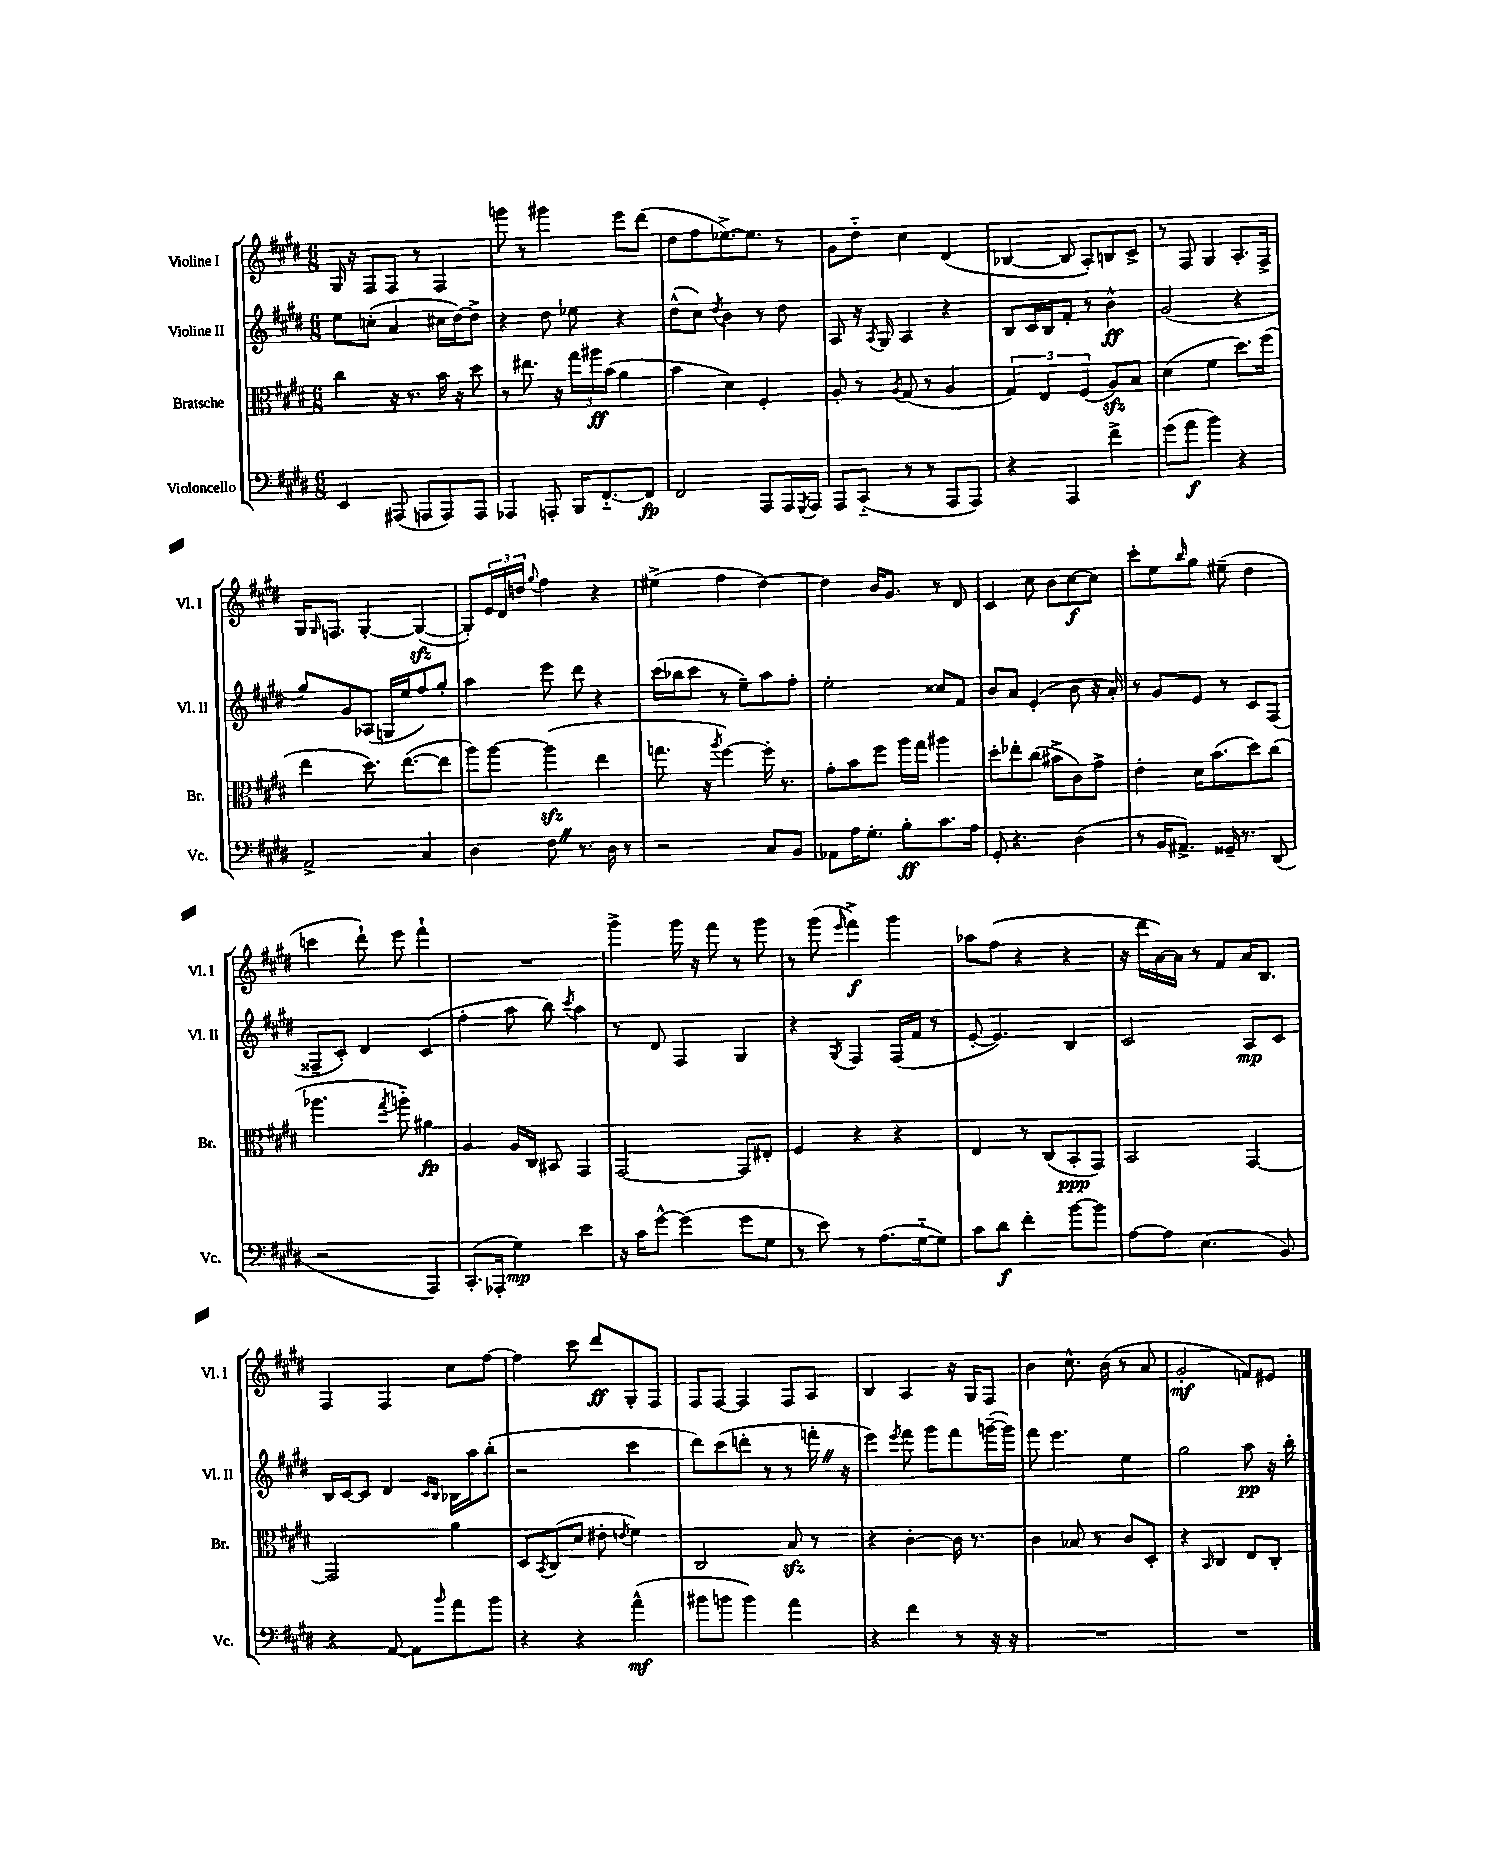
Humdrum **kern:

**kern	**dynam	**kern	**dynam	**kern	**dynam	**kern	**dynam
*part4	*part4	*part3	*part3	*part2	*part2	*part1	*part1
*staff4	*staff4	*staff3	*staff3	*staff2	*staff2	*staff1	*staff1
*I"Violoncello	*	*I"Bratsche	*	*I"Violine II	*	*I"Violine I	*
*I'Vc.	*	*I'Br.	*	*I'Vl. II	*	*I'Vl. I	*
*clefF4	*	*clefC3	*	*clefG2	*	*clefG2	*
*k[f#c#g#d#]	*	*k[f#c#g#d#]	*	*k[f#c#g#d#]	*	*k[f#c#g#d#]	*
*M6/8	*	*M6/8	*	*M6/8	*	*M6/8	*
=40	=40	=40	=40	=40	=40	=40	=40
4EE/	.	4cc#\	.	8ee\L	.	16G#/	.
.	.	.	.	.	.	16r	.
.	.	.	.	(8ccn'\J	.	8F#/L	.
(8AAA#X/	.	16r	.	4a/	.	8F#/J	.
.	.	8.r	.	.	.	.	.
8AAAn/L	.	.	.	.	.	8r	.
8AAA/)	.	16b\	.	16cc#X\LL	.	4F#/	.
.	.	16r	.	[16dd#\J)	.	.	.
8AAA/J	.	8dd#\	.	8dd#^\J]	.	.	.
=41	=41	=41	=41	=41	=41	=41	=41
4AAA-X/	.	8r	.	4r	.	8gggn\	.
.	.	8.ee#X\	.	.	.	8r	.
8AAAn'/	.	.	.	8dd#\	.	4ggg#X\	.
.	.	16r	.	.	.	.	.
16BBB/KL	.	24gg#\LL	.	8ee-X\	.	.	.
.	.	24aa#X\	ff	.	.	.	.
[8.FF#/	.	.	.	.	.	.	.
.	.	(24b\JJ	.	.	.	.	.
.	.	4a\	.	4r	.	8eee\L	.
8FF#/J]	fp	.	.	.	.	(8ddd#\J	.
=42	=42	=42	=42	=42	=42	=42	=42
2FF#/	.	4b\	.	(8dd#^^\L	.	8dd#\L	.
.	.	.	.	8cc#\J)	.	8ff#\	.
.	.	.	.	8qdd#/	.	.	.
.	.	4d#\)	.	4b\	.	[8.ee-X^\)	.
.	.	.	.	.	.	8.ee-\J]	.
8AAA/L	.	4F#'/	.	8r	.	.	.
16AAA/L	.	.	.	8dd#\	.	8r	.
8qGGG#/	.	.	.	.	.	.	.
16AAA/JJ	.	.	.	.	.	.	.
=43	=43	=43	=43	=43	=43	=43	=43
8AAA/L	.	8A'/	.	8A/	.	8g#\L	.
(8CC#/J	.	8r	.	16r	.	8dd#\J	.
.	.	.	.	8qA/	.	.	.
.	.	.	.	16G#/	.	.	.
.	.	8qA/	.	.	.	.	.
8r	.	(8G#/	.	4A/	.	4cc#\	.
8r	.	8r	.	.	.	.	.
8AAA/L	.	4A/	.	4r	.	(4d#/	.
8AAA/J)	.	.	.	.	.	.	.
=44	=44	=44	=44	=44	=44	=44	=44
4r	.	6G#/)	.	8B/L	.	[4B-X/	.
.	.	.	.	16c#/L	.	.	.
.	.	6E/	.	.	.	.	.
.	.	.	.	16B/J	.	.	.
4AAA/	.	.	.	8f#'/J	.	8B-/]	.
.	.	(6F#/	.	.	.	.	.
.	.	.	.	8r	.	8A'/L)	.
4f#^\	.	8Azz/L)	.	4b^^\	ff	8Bn/	.
.	.	8B/J	.	.	.	8c#^/J	.
=45	=45	=45	=45	=45	=45	=45	=45
(8g#\L	.	(4d#\	.	(2g#/	.	8r	.
8a\J	f	.	.	.	.	8F#/	.
4b\)	.	4f#\	.	.	.	4G#/	.
4r	.	8.dd#\L)	.	4r	.	8.A'/L	.
.	.	(16ff#\Jk	.	.	.	16F#^/Jk	.
!!LO:LB:g=z
=46	=46	=46	=46	=46	=46	=46	=46
2AA^/	.	4ee\	.	8gg#/L)	.	16G#/KL	.
.	.	.	.	.	.	16qqG#/	.
.	.	.	.	.	.	8.Fn/J	.
.	.	.	.	8g#/	.	.	.
.	.	8.dd#\)	.	(8A-X/J	.	[4G#'/	.
.	.	.	.	16Gn/LL	.	.	.
.	.	([8.ee\L	.	16ee/J	.	.	.
4C#/	.	.	.	8ff#/)	.	(4G#zz/_	.
.	.	8ee\J]	.	8gg#'/J	.	.	.
=47	=47	=47	=47	=47	=47	=47	=47
4D#\	.	8aa\L)	.	4aa\	.	8G#'/L])	.
.	.	[8aa\J	.	.	.	24e/L	.
.	.	.	.	.	.	24d#/	.
.	.	.	.	.	.	24ddn/JJ	.
.	.	.	.	.	.	8qqgg#/	.
8F#Z\	.	(4aazz\]	.	8eee\	.	4ff#\	.
8.r	.	.	.	8ddd#\	.	.	.
.	.	4ee\	.	4r	.	4r	.
16D#\	.	.	.	.	.	.	.
8r	.	.	.	.	.	.	.
=48	=48	=48	=48	=48	=48	=48	=48
2r	.	8.ggn\	.	(16ccc#\LL	.	(4ee#X^\	.
.	.	.	.	16bb-X\J	.	.	.
.	.	.	.	8ccc#\J	.	.	.
.	.	16r	.	.	.	.	.
.	.	8qaa/	.	.	.	.	.
.	.	[4ff#\)	.	8r	.	4ff#\	.
.	.	.	.	8ee~\L)	.	.	.
8C#/L	.	16ff#'\]	.	8aa\	.	[4dd#\)	.
.	.	8.r	.	.	.	.	.
8BB/J	.	.	.	8ff#'\J	.	.	.
=49	=49	=49	=49	=49	=49	=49	=49
8AA-X\L	.	8g#'\L	.	2ee'\	.	4dd#\]	.
16A\K	.	8b\	.	.	.	.	.
8.G#'\J	.	.	.	.	.	.	.
.	.	8ff#\J	.	.	.	16b/KL	.
.	.	.	.	.	.	8.g#/J	.
8B'\L	ff	16aa\LL	.	.	.	.	.
.	.	16gg#\JJ	.	.	.	.	.
8.c#\	.	4aa#X\	.	8cc##X/L	.	8r	.
.	.	.	.	8f#/J	.	8d#/	.
16A\Jk	.	.	.	.	.	.	.
=50	=50	=50	=50	=50	=50	=50	=50
8GG#'/	.	8dd#'\L	.	8b/L	.	4c#/	.
4.r	.	8ee-X'\	.	8a/J	.	.	.
.	.	(8cc#\J	.	(4e'/	.	8cc#\	.
.	.	8b#X^\L	.	.	.	8b\L	.
(4D#\	.	8c#\)	.	8b\	.	[8cc#\	f
.	.	8g#^\J	.	16r	.	8cc#\J]	.
.	.	.	.	16a'/)	.	.	.
=51	=51	=51	=51	=51	=51	=51	=51
8r	.	4e'\	.	8r	.	8ccc#'\L	.
16BB/KL	.	.	.	8g#/L	.	8ee\	.
8.AA#X^/J)	.	.	.	.	.	.	.
.	.	.	.	.	.	16qqbb/	.
.	.	16d#\KL	.	8e/J	.	8gg#\J	.
.	.	(8.b\	.	.	.	.	.
16GG##X~/	.	.	.	8r	.	(8ee#X~\	.
8.r	.	.	.	.	.	.	.
.	.	8dd#\)	.	8c#/L	.	4dd#\	.
(8DD#/	.	(8cc#\J	.	(8F#/J	.	.	.
!!LO:LB:g=z
=52	=52	=52	=52	=52	=52	=52	=52
2r	.	4.aa-X\	.	8F##X~/L	.	4cccn\	.
.	.	.	.	8c#'/J)	.	.	.
.	.	.	.	4d#/	.	8ddd#`\)	.
.	.	8qgg#/	.	.	.	.	.
.	.	8aan\)	.	.	.	8eee\	.
4AAA/)	.	4a#X\	fp	(4c#/	.	4fff#`\	.
=53	=53	=53	=53	=53	=53	=53	=53
(8.CC#'/L	.	4A/	.	4ff#'\	.	2.r	.
16AAA-X'/Jk	.	.	.	.	.	.	.
4G#\)	mp	16A/LL	.	8aa\	.	.	.
.	.	16C#/JJ	.	.	.	.	.
.	.	8BB#X/	.	8bb\)	.	.	.
.	.	.	.	8qccc#/	.	.	.
4e\	.	4GG#/	.	4aa\	.	.	.
=54	=54	=54	=54	=54	=54	=54	=54
16r	.	[2GG#/	.	8r	.	4ggg#^\	.
16c#\KL	.	.	.	.	.	.	.
[8g#^^\J	.	.	.	8d#/	.	.	.
(4g#\]	.	.	.	4F#/	.	16ggg#\	.
.	.	.	.	.	.	16r	.
.	.	.	.	.	.	8fff#\	.
8g#\L	.	8GG#/L]	.	4G#/	.	8r	.
8G#\J	.	8E#X'/J	.	.	.	8ggg#\	.
=55	=55	=55	=55	=55	=55	=55	=55
8r	.	4F#/	.	4r	.	8r	.
8e\)	.	.	.	.	.	(8ggg#\	.
.	.	.	.	8qG#/	.	16qqeee/	.
8r	.	4r	.	4F#/	.	4fff#^\)	f
(8.A\L	.	.	.	.	.	.	.
.	.	4r	.	(16F#/LL	.	4ggg#\	.
[16G#\k	.	.	.	16f#/JJ	.	.	.
8G#\J])	.	.	.	8r	.	.	.
=56	=56	=56	=56	=56	=56	=56	=56
8c#\L	.	4E/	.	[8e'/	.	8aa-X\L	.
8d#\J	f	.	.	4.e/])	.	(8ff#\J	.
4f#'\	.	8r	.	.	.	4r	.
.	.	(8C#/L	.	.	.	.	.
[8b\L	.	8BB'/	ppp	4B/	.	4r	.
8b\J]	.	8GG#/J)	.	.	.	.	.
=57	=57	=57	=57	=57	=57	=57	=57
[8A\L	.	2BB/	.	2c#/	.	16r	.
.	.	.	.	.	.	16ddd#\LL	.
8A\J]	.	.	.	.	.	[16a\)	.
.	.	.	.	.	.	16a\JJ]	.
(4.E\	.	.	.	.	.	8r	.
.	.	.	.	.	.	8f#/L	.
.	.	[4GG#/	.	8A/L	mp	16a/K	.
.	.	.	.	.	.	8.B/J	.
8BB/)	.	.	.	8c#/J	.	.	.
!!LO:LB:g=z
=58	=58	=58	=58	=58	=58	=58	=58
4r	.	2GG#/]	.	16B/LL	.	4F#/	.
.	.	.	.	[16c#/J	.	.	.
.	.	.	.	8c#/J]	.	.	.
[8AA/	.	.	.	4d#/	.	4F#/	.
8AA\L]	.	.	.	.	.	.	.
.	.	.	.	16qqc#/LL	.	.	.
16qqb/	.	.	.	16qqB/JJ	.	.	.
8a\	.	4a\	.	16B-X\LL	.	8cc#\L	.
.	.	.	.	16aa\J	.	.	.
8b\J	.	.	.	(8bb'\J	.	[8ff#\J	.
=59	=59	=59	=59	=59	=59	=59	=59
4r	.	8D#/L	.	2r	.	4ff#\]	.
.	.	8qBB/	.	.	.	.	.
.	.	(8C#/	.	.	.	.	.
4r	.	8d#/J	.	.	.	8ccc#\	.
.	.	8e#X'\	.	.	.	8ddd#/L	ff
.	.	8qen/	.	.	.	.	.
(4a^^\	mf	4f#\)	.	4ccc#\	.	8G#'/	.
.	.	.	.	.	.	8F#/J	.
=60	=60	=60	=60	=60	=60	=60	=60
8b#X\L	.	2C#/	.	8ddd#\L)	.	8F#/L	.
8bn\J	.	.	.	(8ccc#\	.	[8F#/J	.
4b\)	.	.	.	8dddn'\J	.	4F#/]	.
.	.	.	.	8r	.	.	.
4a\	.	8Bzz/	.	8r	.	8F#/L	.
.	.	8r	.	16fffn'Z\	.	8A/J	.
.	.	.	.	16r	.	.	.
=61	=61	=61	=61	=61	=61	=61	=61
4r	.	4r	.	4eee\)	.	4B/	.
.	.	.	.	8qeee/	.	.	.
4f#\	.	[4c#'\	.	8fff#\	.	4A/	.
.	.	.	.	8ggg#\L	.	.	.
8r	.	16c#\]	.	8fff#\	.	16r	.
.	.	8.r	.	.	.	16G#/KL	.
16r	.	.	.	([16gggn~\L	.	8F#/J	.
16r	.	.	.	16ggg\JJ])	.	.	.
=62	=62	=62	=62	=62	=62	=62	=62
2.r	.	4c#\	.	8fff#\	.	4b\	.
.	.	.	.	4.eee\	.	.	.
.	.	8B-X/	.	.	.	8.cc#^^\	.
.	.	8r	.	.	.	.	.
.	.	.	.	.	.	(16b\	.
.	.	8c#/L	.	4ee\	.	8r	.
.	.	8D#'/J	.	.	.	8a/	.
=63	=63	=63	=63	=63	=63	=63	=63
2.r	.	4r	.	2gg#\	.	2g#'/	mf
.	.	16qqBB/	.	.	.	.	.
.	.	4C#/	.	.	.	.	.
.	.	8E/L	.	8aa\	pp	8fn/L)	.
.	.	8C#'/J	.	16r	.	8e#X/J	.
.	.	.	.	16bb'\	.	.	.
==	==	==	==	==	==	==	==
*-	*-	*-	*-	*-	*-	*-	*-
